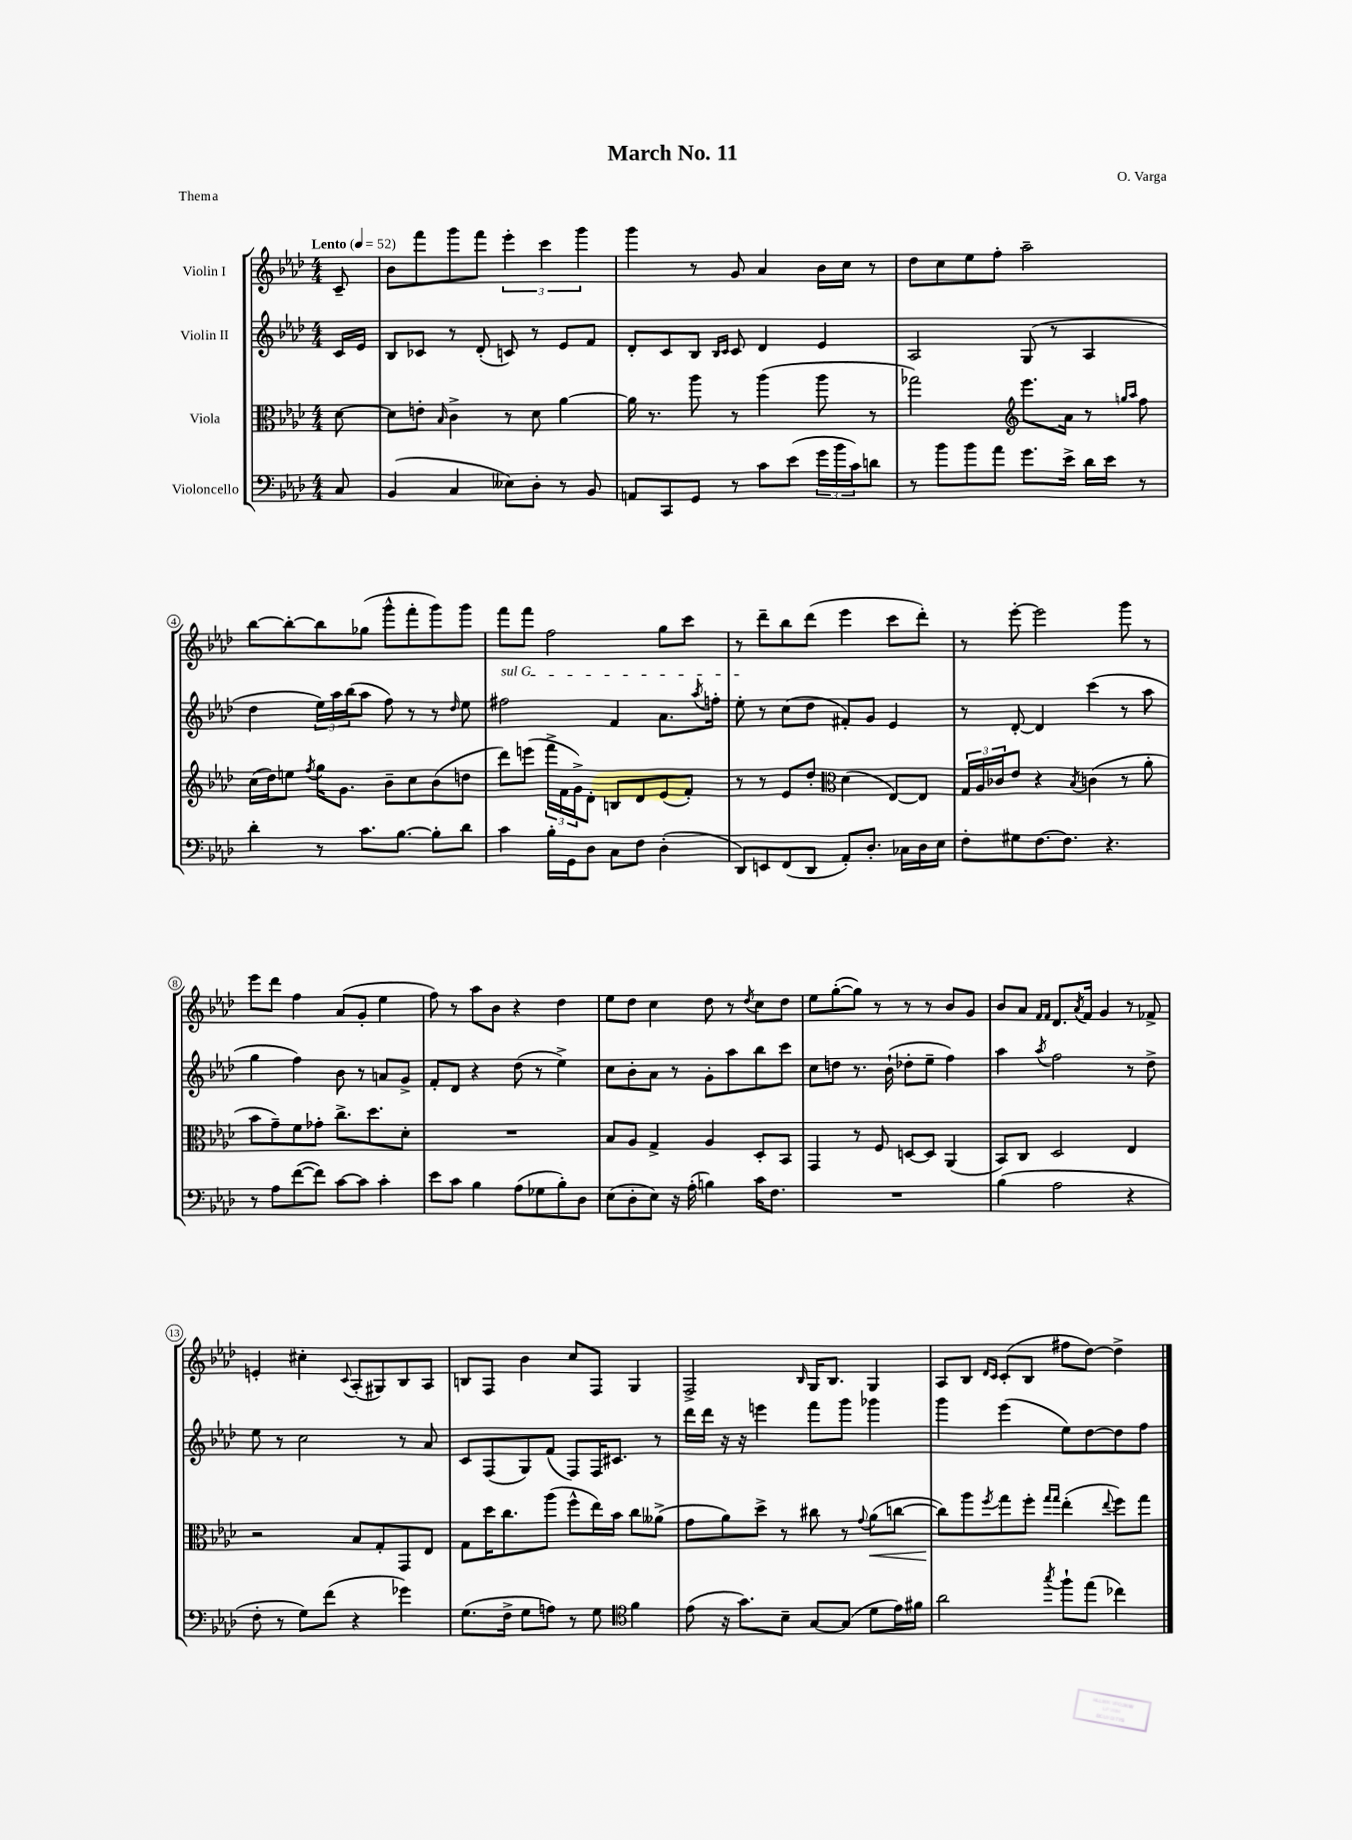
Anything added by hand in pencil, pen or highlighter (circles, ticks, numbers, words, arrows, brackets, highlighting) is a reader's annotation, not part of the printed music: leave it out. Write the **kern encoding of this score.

**kern	**kern	**dynam	**kern	**kern
*part4	*part3	*part3	*part2	*part1
*staff4	*staff3	*staff3	*staff2	*staff1
*I"Violoncello	*I"Viola	*	*I"Violin II	*I"Violin I
*clefF4	*clefC3	*	*clefG2	*clefG2
*k[b-e-a-d-]	*k[b-e-a-d-]	*	*k[b-e-a-d-]	*k[b-e-a-d-]
*M4/4	*M4/4	*	*M4/4	*M4/4
*MM52	*MM52	*	*MM52	*MM52
=	=	=	=	=
!	!	!	!	!LO:TX:a:B:t=Lento
8C/	[8d-\	.	16c/LL	8c~/
.	.	.	16e-/JJ	.
=1	=1	=1	=1	=1
(4BB-/	8d-\L]	.	8B-/L	8b-\L
.	8en'\J	.	8c-X/J	8fff\
.	16qqB-/	.	.	.
4C/	4c^\	.	8r	8ggg\
.	.	.	(8d-'/	8fff\J
8E--X\L)	8r	.	8cn/)	6eee-'\
8D-'\J	8d-\	.	8r	.
.	.	.	.	6ccc\
8r	[4a-\	.	8e-/L	.
.	.	.	.	6ggg\
8BB-/	.	.	8f/J	.
=2	=2	=2	=2	=2
8AAn/L	16a-\]	.	8d-'/L	4ggg\
.	8.r	.	.	.
8CC/	.	.	8c/	.
8GG/J	8aa-\	.	8B-/J	8r
.	.	.	16qqB-/LL	.
.	.	.	16qqc/JJ	.
8r	8r	.	8c/	8g/
8c\L	(4aa-\	.	4d-/	4a-/
(8e-\J	.	.	.	.
24g\LL	8aa-\	.	4e-/	16b-\LL
24b-\	.	.	.	.
.	.	.	.	16cc\JJ
24c\J)	.	.	.	.
8dn\J	8r	.	.	8r
=3	=3	=3	=3	=3
8r	2gg-X\)	.	2A-/	8dd-\L
8b-\L	.	.	.	8cc\
8b-\	.	.	.	8ee-\
8a-\J	.	.	.	8ff'\J
*	*clefG2	*	*	*
8.g\L	8.eee-\L	.	(8G/	2aa-~\
.	.	.	8r	.
16e-^\Jk	16a-\Jk	.	.	.
16d-\LL	8r	.	4A-/	.
16e-\JJ	.	.	.	.
.	16qqggn/LL	.	.	.
.	16qqaa-/JJ	.	.	.
8r	8ff\	.	.	.
!!LO:LB:g=z
=4	=4	=4	=4	=4
4d-'\	(16cc\LL	.	4dd-\	[8bb-\L
.	16dd-\J)	.	.	.
.	8een\J	.	.	8bb-'\_
.	8qff/	.	.	.
8r	16gg\KL	.	24ee-\LL)	8bb-\]
.	.	.	24aa-\	.
.	8.g\J	.	.	.
.	.	.	(24bb-\J	.
8.c\L	.	.	8aa-\J	(8gg-X\J
.	8b-~\L	.	8ff\)	8ggg^^\L
[8.B-\J	.	.	.	.
.	8cc\	.	8r	8fff'\
8B-'\L]	(8b-\	.	8r	8ggg\)
.	.	.	16qqdd-/	.
8d-\J	8ddn\J	.	8ee-\	8ggg\J
=5	=5	=5	=5	=5
!	!	!	!LO:TX:a:i:t=sul G	!
4c\	8ddd-\L)	.	2ff#X\	8fff\L
.	(8eeen\J	.	.	8fff\J
16B-'\LL	24fff^\LL	.	.	2ff\
.	24f\	.	.	.
16GG\J	.	.	.	.
.	24g^\J)	.	.	.
8D-\J	8d-'\J	.	.	.
8C\L	8Bn/L	.	4f/	.
8F\J	8d-/	.	.	.
(4D-'\	(8e-/	.	8.a-\L	8gg\L
.	8f'/J)	.	.	8ccc\J
.	.	.	8qaa-/	.
.	.	.	16ffn'\Jk	.
=6	=6	=6	=6	=6
8DD-/L)	8r	.	8ee-'\	8r
8EEn/	8r	.	8r	8ddd-~\L
(8FF/	8e-/L	.	(8cc\L	8bb-\
8DD-/J	8dd-'/J	.	8dd-\J	(8ddd-\J
*	*clefC3	*	*	*
8AA-'/L)	(4d-\	.	8f#X'/L)	4eee-\
8.D-'/J	.	.	8g/J	.
.	[8E-/L)	.	4e-/	8ccc\L
16C-X\LL	.	.	.	.
16D-\	8E-/J]	.	.	8ddd-'\J)
16E-\JJ	.	.	.	.
=7	=7	=7	=7	=7
8F'\L	24G/LL	.	8r	8r
.	24A-/	.	.	.
.	24c-X/J	.	.	.
8G#X\	8e-/J	.	[8d-'/	[8eee-'\
[8.F\	4r	.	4d-/]	2eee-\]
8.F\J]	.	.	.	.
.	8qB-/	.	.	.
.	(4cn\	.	(4ccc\	.
4.r	.	.	.	.
.	8r	.	8r	8ggg\
.	8a-'\	.	8aa-\	8r
!!LO:LB:g=z
=8	=8	=8	=8	=8
8r	8b-\L	.	4gg\	8eee-\L
8A-\L	8g~\)	.	.	8ddd-\J
([8f\	8f\	.	4ff\)	4ff\
8f\J])	8g-X'\J	.	.	.
[8c\L	8.cc^\L	.	8b-\	(8a-/L
8c\J]	.	.	8r	8g'/J
.	8.dd-\	.	.	.
4c'\	.	.	8an/L	4ee-\
.	8d-'\J	.	8g^/J	.
=9	=9	=9	=9	=9
8e-\L	1r	.	8f'/L	8ff\)
8c\J	.	.	8d-/J	8r
4B-\	.	.	4r	8aa-\L
.	.	.	.	8b-\J
(8A-\L	.	.	(8dd-\	4r
8G-X\	.	.	8r	.
8B-'\)	.	.	4ee-^\)	4dd-\
8D-\J	.	.	.	.
=10	=10	=10	=10	=10
(8E-\L	8B-/L	.	8cc\L	8ee-\L
8D-'\	8A-/J	.	8b-'\	8dd-\J
8E-\J)	4G^/	.	8a-\J	4cc\
16r	.	.	8r	.
(16A-'\	.	.	.	.
4Bn\)	4A-/	.	8g'\L	8dd-\
.	.	.	8aa-\	8r
.	.	.	.	8qdd-/
16c\KL	8D-'/L	.	8bb-\	8cc\L
8.F\J	.	.	.	.
.	8BB-/J	.	8ccc\J	8dd-\J
=11	=11	=11	=11	=11
1r	4GG/	.	8cc\L	8ee-\L
.	.	.	8ddn\J	([8gg'\
.	8r	.	8.r	8gg\J])
.	8F/	.	.	8r
.	.	.	(16b-`\	.
.	[8Dn/L	.	8dd-X'\L	8r
.	8D/J]	.	8ee-~\J	8r
.	(4AA-/	.	4ff\)	8b-/L
.	.	.	.	8g/J
=12	=12	=12	=12	=12
(4B-\	8BB-/L)	.	4aa-\	8b-/L
.	8C/J	.	.	8a-/J
.	.	.	.	16qqf/LL
.	.	.	8qaa-/	16qqf/JJ
2A-\	2D-/	.	2ff\	8.d-/L
.	.	.	.	8qa-/
.	.	.	.	16f/Jk
.	.	.	.	4g/
4r	4E-/	.	8r	8r
.	.	.	8dd-^\	8f-X^/
!!LO:LB:g=z
=13	=13	=13	=13	=13
8F'\	2r	.	8ee-\	4en'/
8r	.	.	8r	.
8G\L)	.	.	2cc\	4cc#X'\
(8f\J	.	.	.	.
.	.	.	.	8qqc/
4r	8B-/L	.	.	(8A-'/L
.	8G'/	.	.	8G#X/)
4g-X\)	8GG/	.	8r	8B-/
.	8E-/J	.	8a-/	8A-/J
=14	=14	=14	=14	=14
(8.G\L	8G\L	.	8c/L	8Bn/L
.	16dd-\K	.	(8F/	8F/J
16F^\Jk	8.cc\	.	.	.
8G\L	.	.	8G/)	4b-\
8An\J)	(8aa-\J	.	(8f/J	.
8r	8ff^^\L	.	8F/L)	8cc/L
8G\	16ee-\L)	.	16F/K	8F/J
.	16b-\JJ	.	8.c#X/J	.
*clefC4	*	*	*	*
4f\	8cc\L	.	.	4G/
.	(8a--X^\J	.	8r	.
=15	=15	=15	=15	=15
(8e-\	8g\L	.	16ddd-\LL	2F^/
.	.	.	16ddd-\JJ	.
16r	8a-\)	.	16r	.
8.g\L)	.	.	16r	.
.	8dd-^\J	.	4eeen\	.
8B-~\J	8r	.	.	.
.	.	.	.	16qqB-/
[8G/L	8cc#X\	.	8fff\L	16G/KL
.	.	.	.	8.B-/J
(8G/J]	8r	.	8ggg\J	.
.	8qqg/	.	.	.
!	!	!LO:HP:b	!	!
8d-\L	(8a-\L	<	4ggg-X\	4G/
16e-\L)	[8ccn\J	.	.	.
16f#X\JJ	.	.	.	.
=16	=16	=16	=16	=16
2a-\	8cc\L])	.	4ggg\	8A-/L
.	8aa-\	[	.	8B-/J
.	.	.	.	16qqd-/LL
.	8qff/	.	.	16qqc/JJ
.	8gg\	.	(4eee-\	(8c'/L
.	8ff'\J	.	.	8B-/J
.	16qqgg/LL	.	.	.
8qgg/	16qqgg/JJ	.	.	.
8ff`\L	(4ee-'\	.	8ee-\L)	8ff#X\L
(8ee-\J	.	.	[8dd-\	[8dd-\J)
.	8qqee-/	.	.	.
4cc-X\)	8ff\L)	.	8dd-\]	4dd-^\]
.	8gg\J	.	8ff\J	.
==	==	==	==	==
*-	*-	*-	*-	*-
